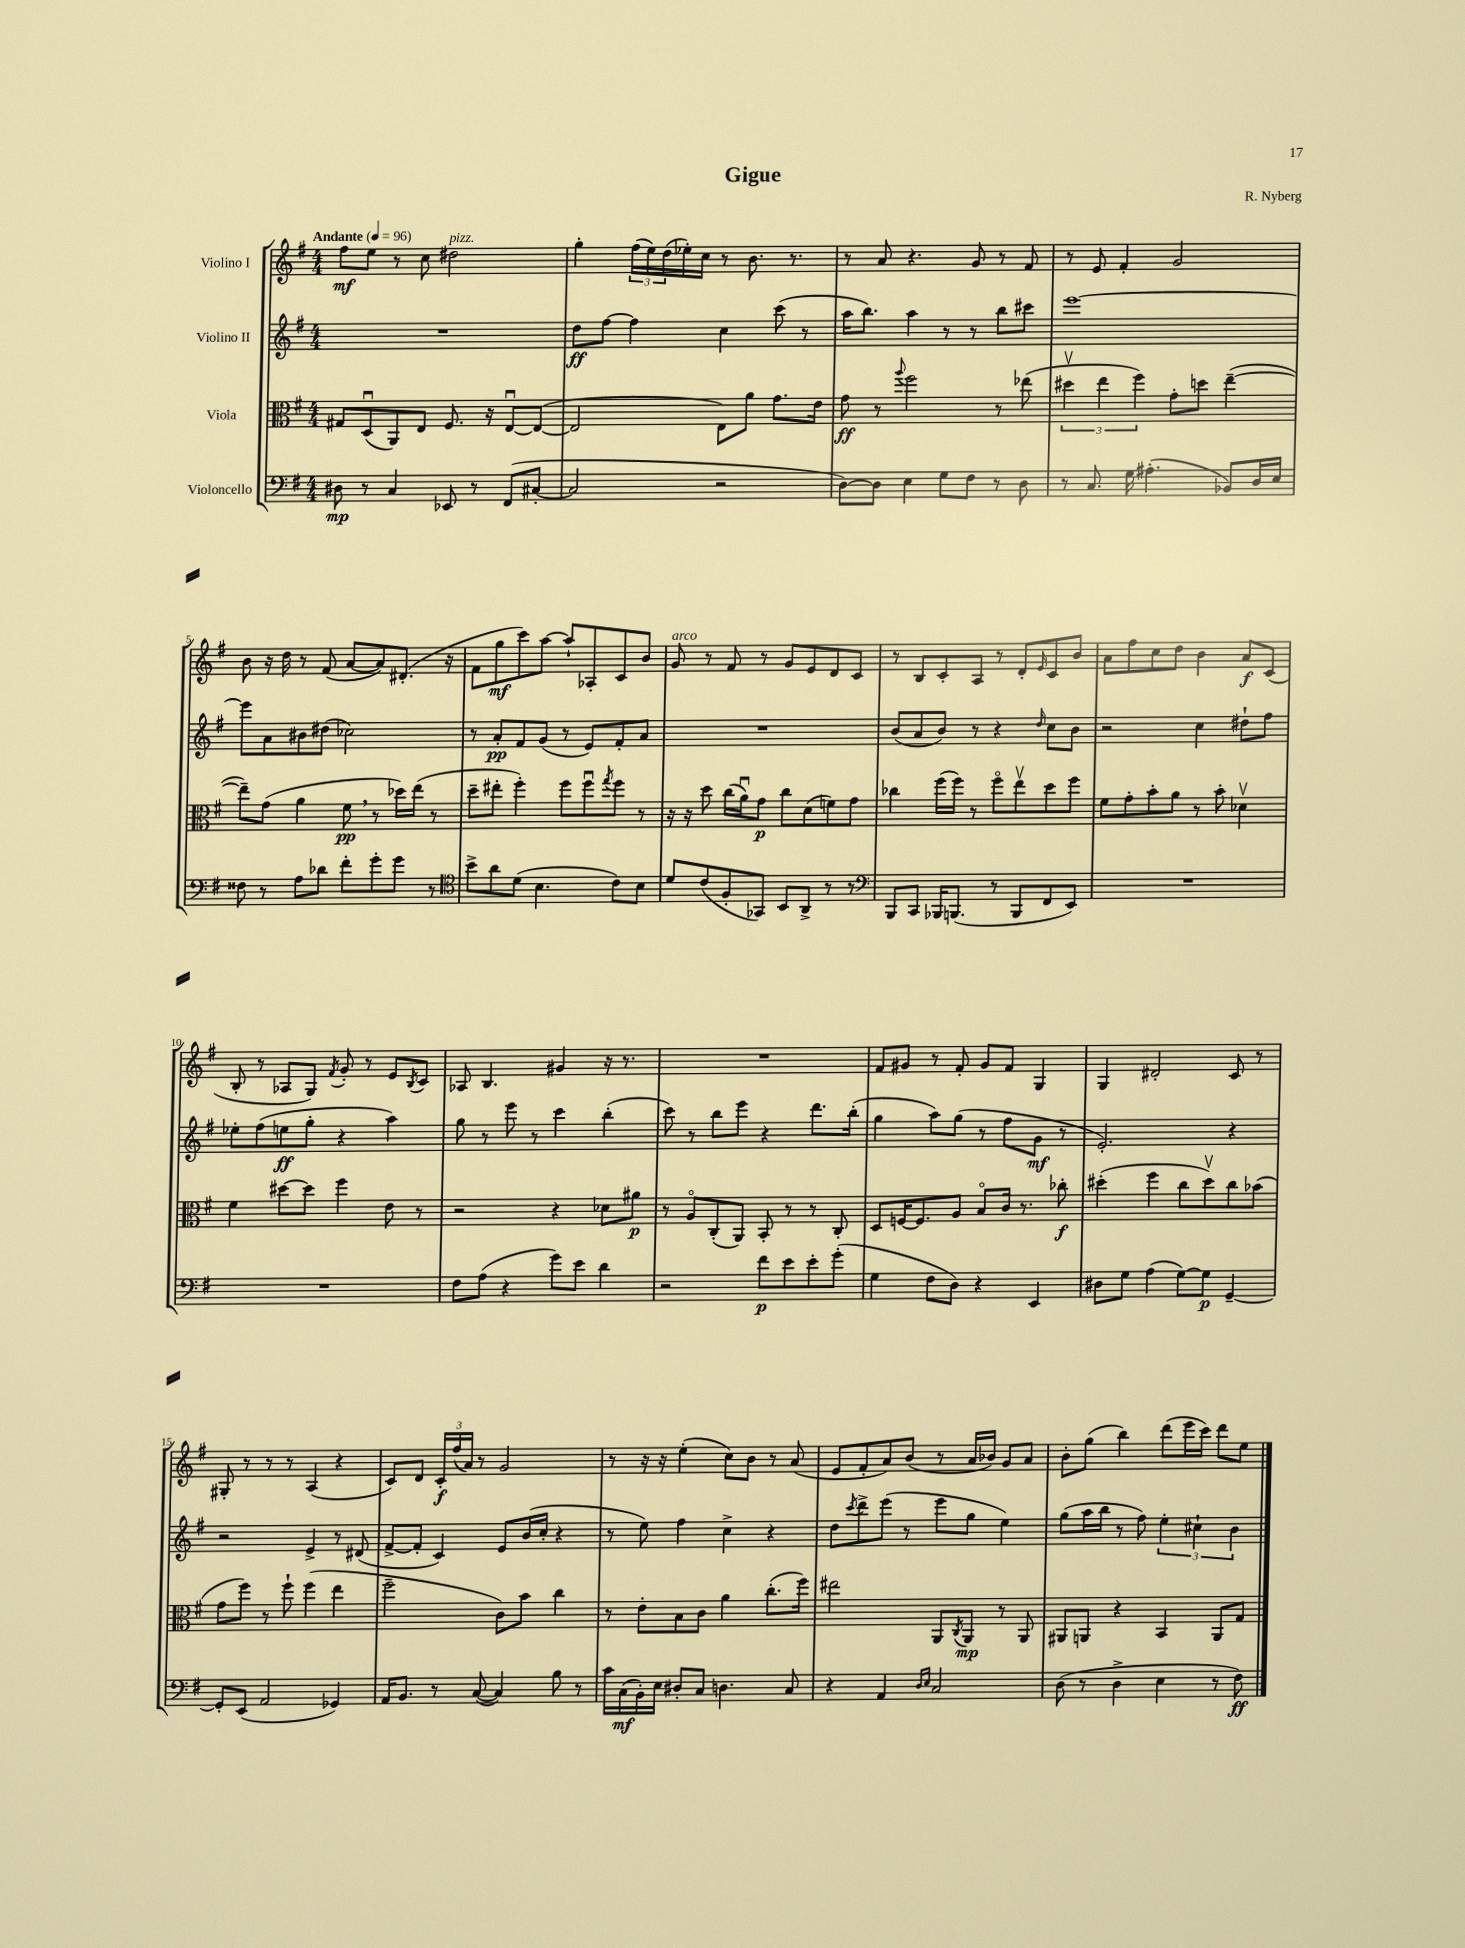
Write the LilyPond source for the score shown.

\header { title = "Gigue" composer = "R. Nyberg" }
<<
\new StaffGroup <<
\new Staff = "s0" \with { instrumentName = "Violino I" } {
    \clef treble \key g \major \numericTimeSignature \time 4/4 \tempo "Andante" 4 = 96
    fis''8\mf e''8 r8 c''8 dis''2^\markup { \italic "pizz." } |
    g''4-. \tuplet 3/2 { fis''16( e''16) d''16( } ees''16-.) c''16 r8 b'8. r8. |
    r8 a'8 r4. g'8 r8 fis'8 |
    r8 e'8 fis'4-. g'2 |
    b'8 r16 d''16 r8 fis'8( a'8~ a'8) dis'8.-.( r16 |
    fis'8 g''8\mf c'''8) a''8~ a''8-! aes8-. c'8 b'8 |
    g'8^\markup { \italic "arco" } r8 fis'8 r8 g'8 e'8 d'8 c'8 |
    r8 b8 c'8-. a8 r8 d'8-. \grace { e'16 } c'8 b'8 |
    a'8 fis''8 c''8 d''8 b'4 a'8\f c'8( |
    b8-. r8 aes8 g8) \acciaccatura { fis'8 } g'8-. r8 e'8 \acciaccatura { b8 } c'8 |
    aes8 b4. gis'4 r16 r8. |
    R1 |
    fis'8 gis'8 r8 fis'8-. gis'8 fis'8 g4 |
    g4 dis'2-. c'8 r8 |
    gis8-. r8 r8 r8 a4( r4 |
    c'8) d'8 \tuplet 3/2 { c'16-.\f fis''16( a'16) } r8 g'2 |
    r8 r16 r16 e''4-.( c''8) b'8 r8 a'8( |
    e'8 fis'8-. a'8) b'8( r8 a'16 bes'16) g'8 a'8 |
    b'8-. g''8( b''4) d'''8( e'''16 c'''16) d'''8 e''8 \bar "|." |
}
\new Staff = "s1" \with { instrumentName = "Violino II" } {
    \clef treble \key g \major \numericTimeSignature \time 4/4
    R1 |
    d''8\ff fis''8~ fis''4 c''4 c'''8( r8 |
    a''16 b''8.) a''4 r8 r8 b''8 cis'''8 |
    e'''1~ |
    e'''8 a'8 bis'8 dis''8( ces''2) |
    r8 a'8-.\pp fis'8 g'8( r8 e'8) fis'8-. a'8 |
    R1 |
    b'8( a'8 b'8) r8 r4 \grace { d''16 } c''8 b'8 |
    r2 c''4 dis''8-! fis''8 |
    ees''8-. fis''8( e''8\ff g''8-. r4 a''4) |
    g''8 r8 e'''8 r8 c'''4 b''4-.( |
    c'''8) r8 b''8 e'''8 r4 d'''8. b''16-.( |
    g''4 a''8) g''8( r8 fis''8 g'8\mf r8 |
    e'2.-.) r4 |
    r2 e'4-> r8 dis'8( |
    fis'8~-> fis'8-. c'4) e'8 b'16( c''16-. r4 |
    r8 e''8) fis''4 c''4-> r4 |
    d''8 \acciaccatura { c'''8 } d'''8-> e'''8( r8 e'''8 g''8 e''4) |
    g''8( a''16 b''16 r8 fis''8) \tuplet 3/2 { e''4-. cis''4-! b'4 } \bar "|." |
}
\new Staff = "s2" \with { instrumentName = "Viola" } {
    \clef alto \key g \major \numericTimeSignature \time 4/4
    gis8 d8\downbow( a,8) e8 fis8. r16 e8~\downbow e8~( |
    e2 e8) a'8 g'8. e'16 |
    g'8\ff r8 \appoggiatura { a''8 } fis''2 r8 ees''8( |
    \tuplet 3/2 { dis''4\upbow e''4 fis''4) } g'8-. d''8 e''4~--( |
    e''8--) g'8( a'4 fis'8\pp \breathe r8 des''16) e''16( r8 |
    d''8-- eis''8-. fis''4-.) fis''8 fis''8\downbow \acciaccatura { g''8 } fis''8 r8 |
    r16 r16 d''8 c''16( a'16\downbow) g'8\p c''8 d'8( f'8) g'8 |
    ces''4 fis''16( fis''16) r8 fis''8\flageolet e''8\upbow d''8 fis''8 |
    fis'8 g'8-. b'8-. a'8 r8 b'8-. des'4\upbow |
    fis'4 dis''8~ dis''8 fis''4 e'8 r8 |
    r2 r4 des'8 ais'8\p |
    r8 a8\flageolet c8-.( a,8) b,8-. r8 r8 c8-. |
    d8 f16~ f8. a8 b8\flageolet c'16 r8. ces''8-.\f |
    dis''4-.( fis''4 c''8 dis''8\upbow) c''8 bes'8( |
    g'8 fis''8) r8 fis''8-! fis''4( e''4 |
    fis''2-- c'8) b'8 c''4 |
    r8 e'8-. b8 c'8 a'4 c''8.-.( fis''16) |
    eis''2 a,8 \acciaccatura { c8 } a,8\mp r8 a,8 |
    ais,8 a,8 r4 b,4 a,8 g8 \bar "|." |
}
\new Staff = "s3" \with { instrumentName = "Violoncello" } {
    \clef bass \key g \major \numericTimeSignature \time 4/4
    dis8\mp r8 c4 ees,8 r8 fis,8( cis8~-. |
    cis2 r2 |
    d8~) d8 e4 g8 fis8 r8 d8 |
    r8 c8. g16 ais4.-.( bes,8) d16 e16 |
    fisis8 r8 a8 des'8 fis'8-. g'8-. g'8 r8 |
    \clef tenor b'8-> a'8 d'8( b4. c'8) b8 |
    d'8 c'8( fis8-. ges,8) b,8 a,8-> r8 r8 |
    \clef bass b,,8 c,8 bes,,16 b,,8.( r8 b,,8 fis,8 e,8) |
    R1 |
    R1 |
    fis8 a8( r4 g'8) e'8 d'4 |
    r2 fis'8\p e'8 e'8-. g'8-.( |
    g4 fis8 d8) r4 e,4 |
    dis8 g8 a4( g8~) g8\p g,4~-- |
    g,8-. e,8( a,2 ges,4) |
    a,16 b,8. r8 c8~( c4) b8 r8 |
    c'16 c16\mf( b,16-.) e16 dis8-. c8 d4. c8 |
    r4 a,4 \grace { d16 e16 } c2 |
    d8( r8 d4-> e4 r8 fis8\ff) \bar "|." |
}
>>
>>
